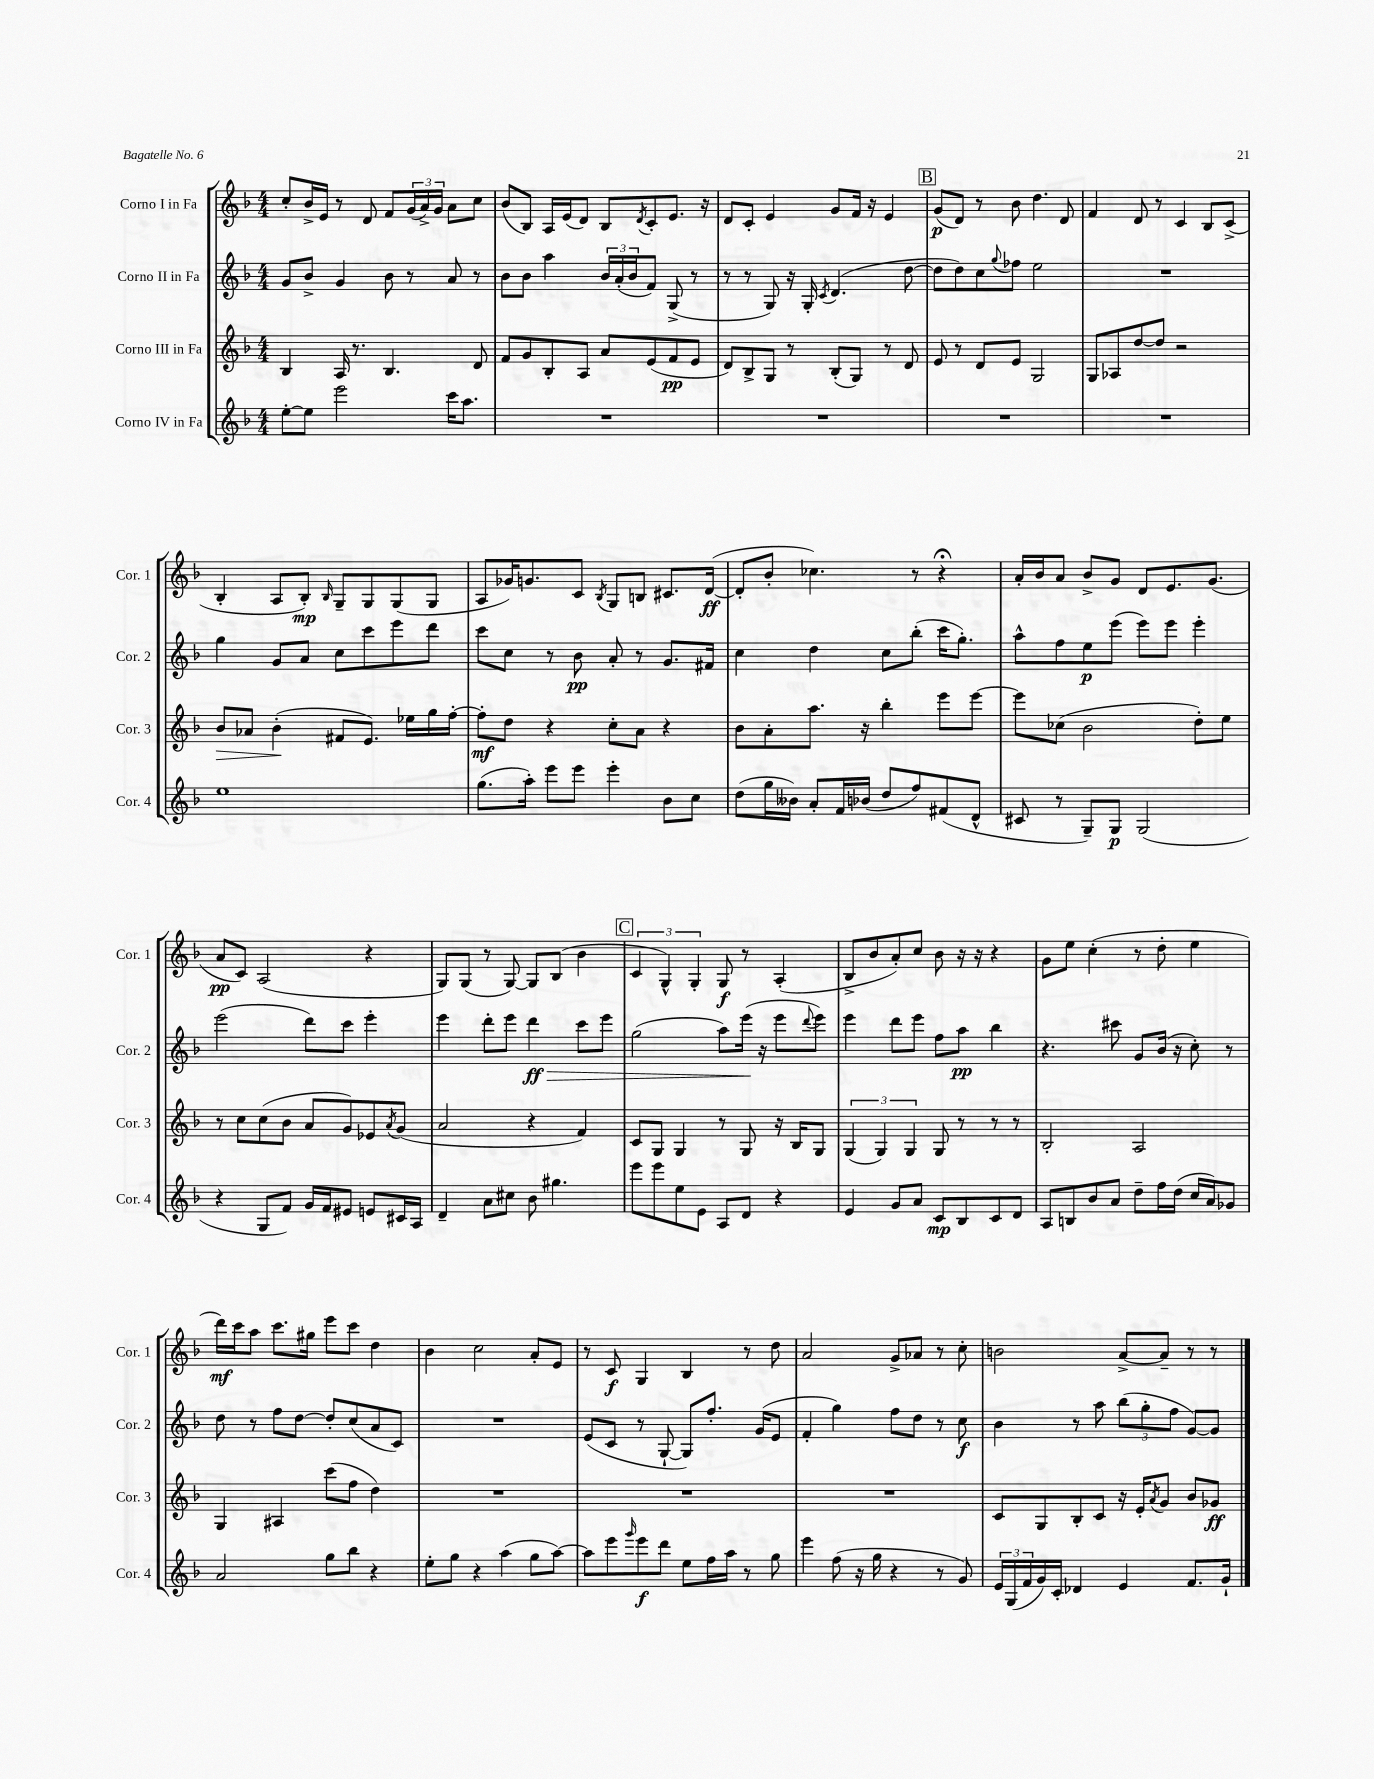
<<
\new StaffGroup <<
\new Staff = "s0" \with { instrumentName = "Corno I in Fa" shortInstrumentName = "Cor. 1" } {
    \clef treble \key f \major \numericTimeSignature \time 4/4
    c''8-. bes'16-> e'16 r8 d'8 f'8 \tuplet 3/2 { g'16( a'16->) g'16 } a'8 c''8 |
    bes'8( bes8) a16 e'16( d'8) bes8 \acciaccatura { d'8 } c'8-. e'8. r16 |
    d'8 c'8-. e'4 g'8 f'16 r16 e'4 |
    \mark \markup { \box "B" } g'8\p( d'8) r8 bes'8 d''4. d'8 |
    f'4 d'8 r8 c'4 bes8 c'8->( |
    bes4-. a8 bes8-.\mp) \grace { bes16 } g8-- g8 g8( g8 |
    a8 ges'16) g'8. c'8 \acciaccatura { bes8 } g8 b8 cis'8. d'16~\ff( |
    d'8-. bes'8-. ces''4.) r8 r4\fermata |
    a'16-. bes'16 a'8 bes'8-> g'8 d'8 e'8. g'8.( |
    a'8\pp c'8) a2( r4 |
    g8) g8( r8 g8~) g8 bes8( bes'4 |
    \mark \markup { \box "C" } \tuplet 3/2 { c'4 g4-^) g4-. } g8\f r8 a4-.( |
    bes8-> bes'8 a'8-.) c''8 bes'8 r16 r16 r4 |
    g'8 e''8 c''4-.( r8 d''8-. e''4 |
    d'''16\mf) c'''16 a''8 c'''8. gis''16 e'''8 c'''8 d''4 |
    bes'4 c''2 a'8-. e'8 |
    r8 c'8\f g4 bes4 r8 d''8 |
    a'2 g'8-> aes'8 r8 c''8-. |
    b'2 a'8~-> a'8-- r8 r8 \bar "|." |
}
\new Staff = "s1" \with { instrumentName = "Corno II in Fa" shortInstrumentName = "Cor. 2" } {
    \clef treble \key f \major \numericTimeSignature \time 4/4
    g'8 bes'8-> g'4 bes'8 r8 a'8 r8 |
    bes'8 bes'8 a''4 \tuplet 3/2 { bes'16 a'16-.( bes'16 } f'8) g8->( r8 |
    r8 r8 g8) r16 g16-. \acciaccatura { c'8 } d'4.( d''8~ |
    \mark \markup { \box "B" } d''8 d''8) c''8 \appoggiatura { g''8 } fes''8 e''2 |
    R1 |
    g''4 g'8 a'8 c''8 c'''8 e'''8 d'''8 |
    c'''8 c''8 r8 bes'8\pp a'8-. r8 g'8. fis'16 |
    c''4 d''4 c''8 bes''8-.( c'''16 g''8.-.) |
    a''8-^ f''8 e''8\p e'''8( e'''8) e'''8 e'''4-. |
    e'''2( d'''8) c'''8 e'''4-. |
    e'''4 d'''8-. e'''8 d'''4\ff\> c'''8 e'''8 |
    \mark \markup { \box "C" } g''2( a''8) e'''16\!( r16 e'''8 \appoggiatura { d'''8 } e'''8) |
    e'''4 d'''8 e'''8 f''8 a''8\pp bes''4 |
    r4. cis'''8 g'8 bes'16( r16 c''8-.) r8 |
    d''8 r8 f''8 d''8~ d''8-. c''8( a'8 c'8) |
    R1 |
    e'8( c'8 r8 g8~-! g8) f''8.-. g'16( e'8 |
    f'4-. g''4) f''8 d''8 r8 c''8\f |
    bes'4 r8 a''8 \tuplet 3/2 { bes''8( g''8-. f''8 } g'8~) g'8 \bar "|." |
}
\new Staff = "s2" \with { instrumentName = "Corno III in Fa" shortInstrumentName = "Cor. 3" } {
    \clef treble \key f \major \numericTimeSignature \time 4/4
    bes4 a16 r8. bes4. d'8 |
    f'8 g'8 bes8-. a8 a'8 e'8( f'8\pp e'8 |
    d'8) bes8-> g8 r8 bes8-.( g8) r8 d'8 |
    \mark \markup { \box "B" } e'8 r8 d'8 e'8 g2 |
    g8 aes8 d''8~ d''8 r2 |
    bes'8\> aes'8 bes'4-.\!( fis'8 e'8.) ees''16 g''16 f''16~-. |
    f''8-.\mf d''8 r4 c''8-. a'8 r4 |
    bes'8 a'8-. a''8. r16 bes''4-. e'''8 e'''8~ |
    e'''8 ces''8( bes'2 d''8-.) e''8 |
    r8 c''8 c''8( bes'8 a'8 g'8) ees'8 \acciaccatura { a'8 } g'8( |
    a'2 r4 f'4) |
    \mark \markup { \box "C" } c'8 g8 g4 r8 g8 r16 bes16 g8 |
    \tuplet 3/2 { g4( g4) g4 } g8 r8 r8 r8 |
    bes2-. a2 |
    g4 ais4 c'''8( f''8 d''4) |
    R1 |
    R1 |
    R1 |
    c'8 g8 bes8-. c'8 r16 e'16-. \acciaccatura { a'8 } g'8 bes'8 ges'8\ff \bar "|." |
}
\new Staff = "s3" \with { instrumentName = "Corno IV in Fa" shortInstrumentName = "Cor. 4" } {
    \clef treble \key f \major \numericTimeSignature \time 4/4
    e''8~-. e''8 e'''2 c'''16 a''8. |
    R1 |
    R1 |
    \mark \markup { \box "B" } R1 |
    R1 |
    e''1 |
    g''8.( a''16-.) e'''8 e'''8 e'''4-. bes'8 c''8 |
    d''8( g''16 beses'16) a'8-. f'16 bes'16( d''8 f''8) fis'8( d'8-^ |
    cis'8 r8 g8--) g8\p g2( |
    r4 g8 f'8) g'16 f'16 eis'8 e'8 cis'16 a16 |
    d'4-- a'8 cis''8 bes'8 gis''4. |
    \mark \markup { \box "C" } e'''8 e'''8 e''8 e'8 a8 d'8 r4 |
    e'4 g'8 a'8 c'8\mp bes8 c'8 d'8 |
    a8 b8 bes'8 a'8 d''8-- f''16 d''16( c''16 a'16) ges'8 |
    a'2 g''8 bes''8 r4 |
    e''8-. g''8 r4 a''4( g''8 a''8~) |
    a''8 e'''8 \grace { g'''16 } e'''8\f d'''8 e''8 f''16 a''16 r8 g''8 |
    e'''4 f''8( r16 g''16 r4 r8 g'8) |
    \tuplet 3/2 { e'16 g16( f'16 } g'16) c'16-. des'4 e'4 f'8. g'16-! \bar "|." |
}
>>
>>
\layout { \context { \Score \remove "Bar_number_engraver" } }
